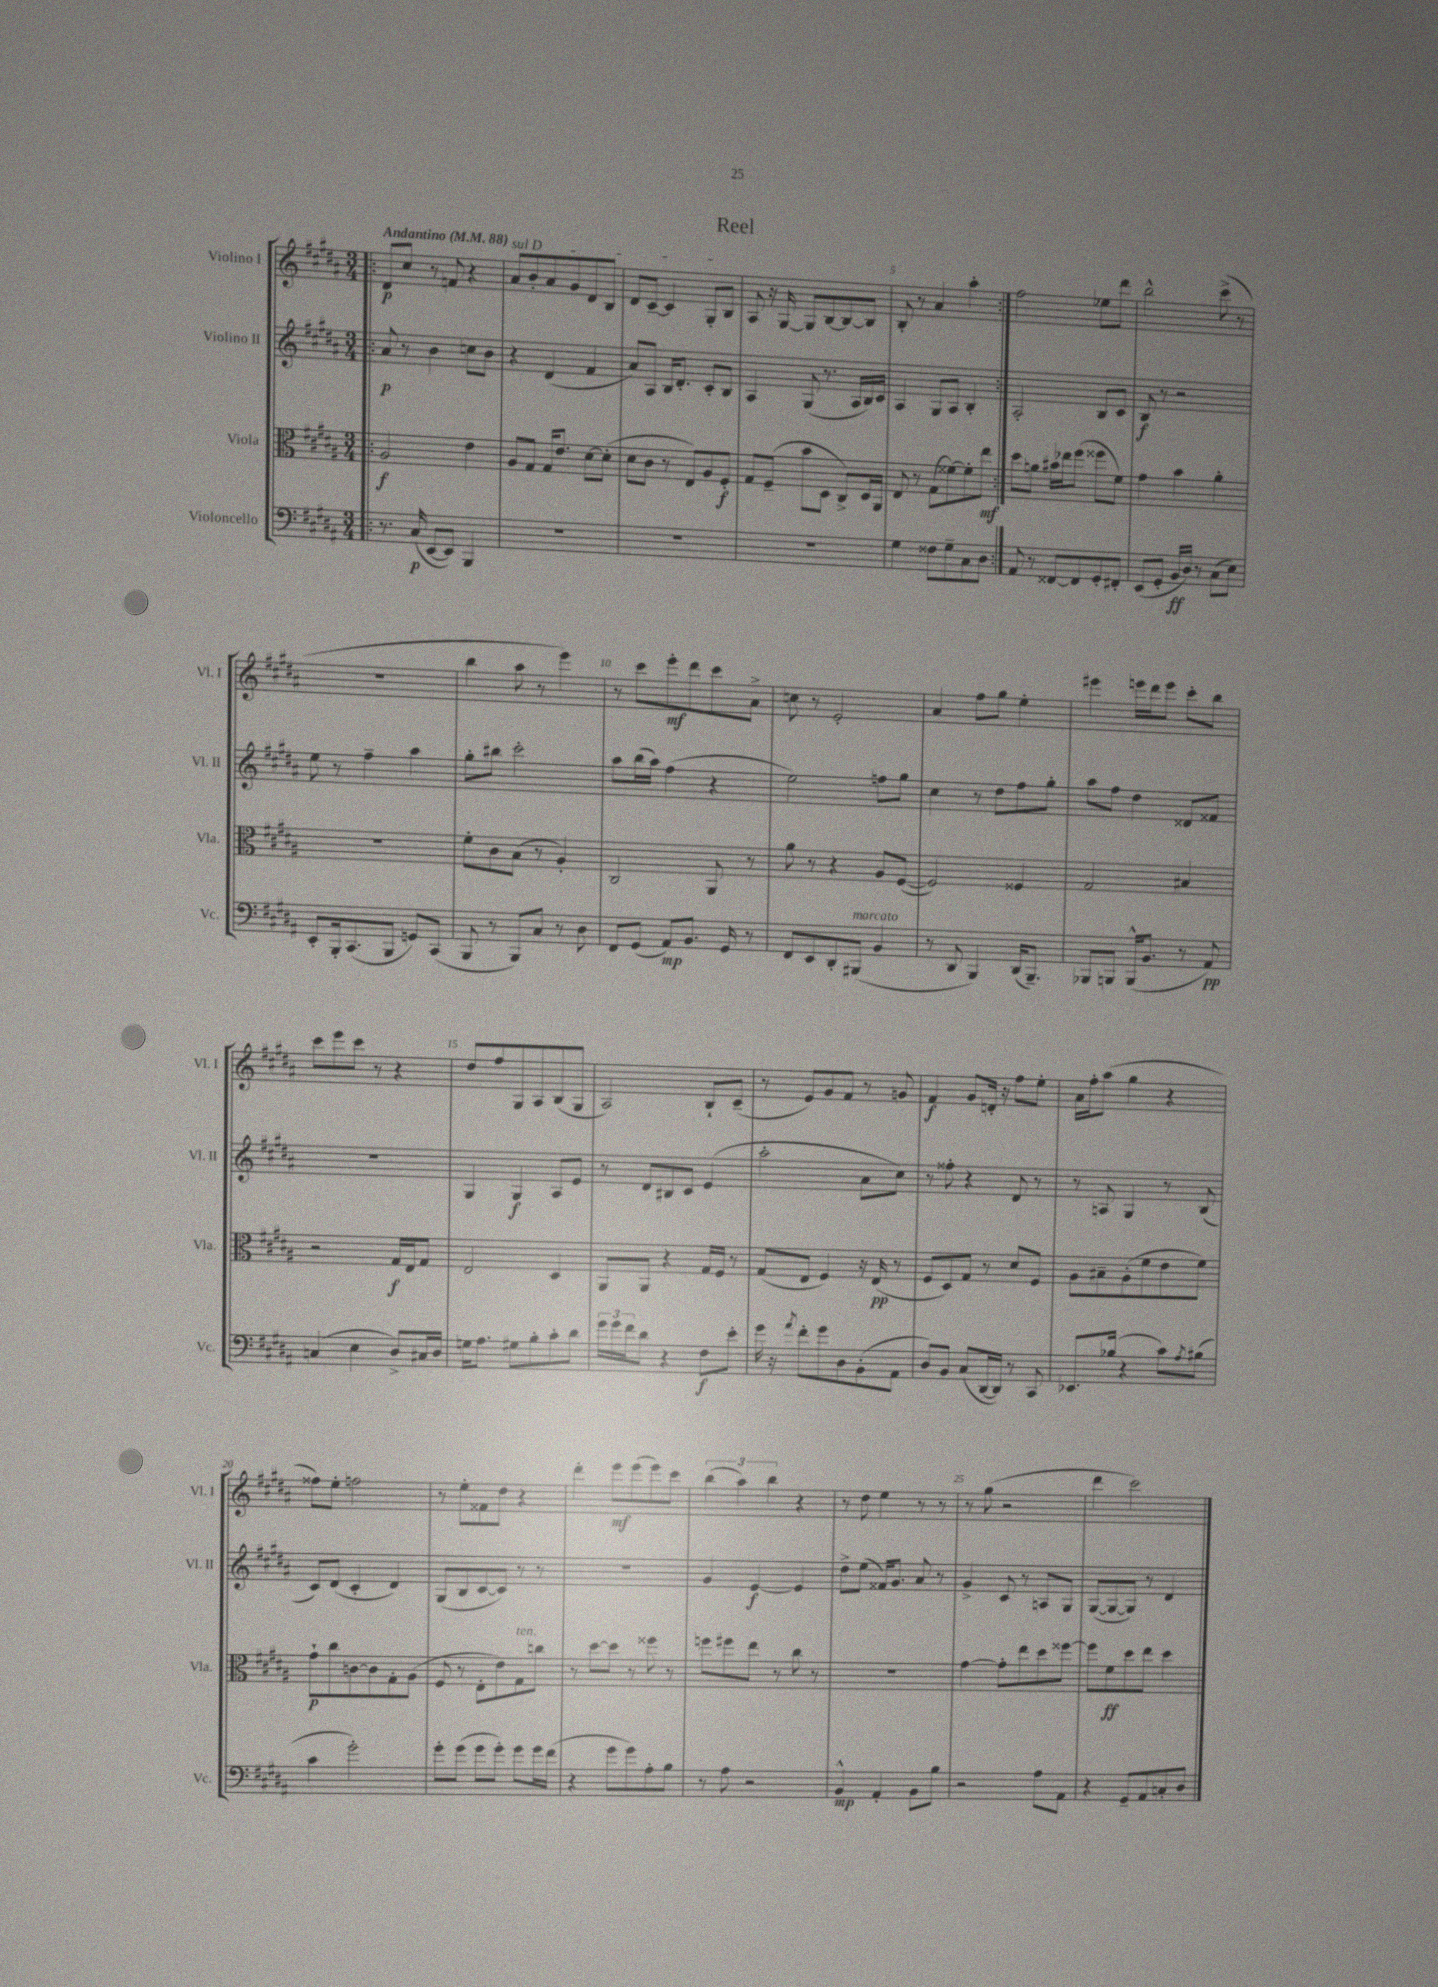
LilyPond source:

\header { title = "Reel" }
<<
\new StaffGroup <<
\new Staff = "s0" \with { instrumentName = "Violino I" shortInstrumentName = "Vl. I" } {
    \clef treble \key b \major \numericTimeSignature \time 3/4 \tempo "Andantino" 4 = 88
    \repeat volta 2 { \bar ".|:" dis'8\p cis''8 r8 f'8 r4 |
    \once \override TextSpanner.bound-details.left.text = \markup { \italic "sul D" } ais'8\startTextSpan b'8-. ais'8 gis'8 dis'8 b8 |
    dis'8 cis'8~-- cis'4 gis8-. b8\stopTextSpan |
    ais8 r16 gis16~ gis8 b8~ b8~ b8 |
    b8-. r8 ais'4 ais''4-. | }
    fis''2 ees''8 dis'''8 |
    b''2-^ cis'''8->( r8 |
    R2. |
    b''4 ais''8 r8 e'''4) |
    r8 cis'''8 e'''8-.\mf dis'''8 cis'''8 ais'8-> |
    c''8 r8 e'2-. |
    ais'4 fis''8 gis''8 e''4-. |
    eis'''4 e'''16 dis'''16 e'''8 cis'''8-. b''8 |
    cis'''8 e'''8 cis'''8 r8 r4 |
    dis''8 fis''8 gis8 ais8 b8( gis8 |
    ais2) b8-! cis'8--( |
    r8 e'8) gis'8 fis'8 r8 g'8 |
    fis'4\f gis'8 d'16-. r16 fis''8 e''8-. |
    ais'16 fis''16-. ais''8( gis''4 r4 |
    fisis''8) e''8-. f''2 |
    r8 e''8-. fisis'8 dis''8 r4 |
    dis'''4-. e'''8\mf e'''8( e'''8) cis'''8 |
    \tuplet 3/2 { b''4( ais''4) b''4 } r4 |
    r8 dis''8 e''4 r8 r8 |
    r8 gis''8( r2 |
    dis'''4 cis'''2) \bar "|." |
}
\new Staff = "s1" \with { instrumentName = "Violino II" shortInstrumentName = "Vl. II" } {
    \clef treble \key b \major \numericTimeSignature \time 3/4
    \repeat volta 2 { \bar ".|:" ais'8\p r8 b'4 c''8 b'8 |
    r4 dis'4( fis'4 |
    ais'8) ais8 b16 dis'8.-. cis'8-. b8 |
    ais4 gis8( r8. ais16 b16) cis'16 |
    ais4 gis8 ais8 b4-. | }
    ais2-. b8 cis'8 |
    b8\f r8 r2 |
    e''8 r8 fis''4-- ais''4 |
    gis''8-. bis''8 cis'''2-. |
    ais''8 b''16( ais''16) fis''4( r4 |
    e''2) f''8 gis''8 |
    cis''4 r8 dis''8 fis''8 gis''8-. |
    ais''8 fis''8 dis''4 disis'8 fisis'8 |
    R2. |
    gis4 gis4\f ais8 e'8 |
    r8 dis'8 bis8 cis'8 e'4( |
    ais''2-. ais'8 cis''8) |
    r8 fisis''8-. r4 dis'8 r8 |
    r8 a8 gis4 r8 b8( |
    cis'8) dis'8( cis'4-. dis'4) |
    gis8( b8 cis'8~ cis'8) r8 r8 |
    R2. |
    gis'4 e'4~\f e'4 |
    dis''8-> e''8( fisis'16) gis'8. ais'8 r8 |
    gis'4-> cis'8 r8 a8 gis8 |
    gis8~( gis8~ gis8) r8 dis'4 \bar "|." |
}
\new Staff = "s2" \with { instrumentName = "Viola" shortInstrumentName = "Vla." } {
    \clef alto \key b \major \numericTimeSignature \time 3/4
    \repeat volta 2 { \bar ".|:" ais2\f e'4 |
    ais8 gis8 gis16 e'8. dis'8~ dis'8-.( |
    dis'8 cis'8 r8 e8) ais8 fis8-.\f |
    gis8 fis8--( b'8 dis8 cis8->) dis16 ais,16 |
    e8 r8 gis8( fisis'8~) fisis'8-. e''8\mf | }
    dis''8 a'8 bis'16 ees''16 fis''8( fisis''8 fis'8) |
    gis'4 b'4 ais'4-. |
    R2. |
    fis'8-. cis'8 b8( r8 ais4-.) |
    cis2 ais,8 r8 |
    ais'8 r8 r4 ais8 fis8~( |
    fis2) fisis4 |
    gis2 bis4 |
    r2 gis16\f e16 gis8 |
    e2 dis4 |
    ais,8 ais,8 r4 gis16 fis16 r8 |
    gis8( e8 fis4) r16 e16\pp( r8 |
    fis8 dis8) gis8 r8 dis'8 fis8 |
    ais8 bis8-- ais8-.( fis'8 e'8 fis'8) |
    gis'8-!\p cis''8 c'8~ c'8 gis8-. ais8( |
    fis8 r8 e8-. e'8) gis8^\markup { \italic "ten." } c''8 |
    r8 dis''8~ dis''8 r8 fisis''8 r8 |
    f''8 fis''8 e''8 r8 cis''8 r8 |
    R2. |
    gis'4~ gis'8-. e''8 dis''8 fisis''8~ |
    fisis''8 fis'8\ff dis''8 e''8 dis''4 \bar "|." |
}
\new Staff = "s3" \with { instrumentName = "Violoncello" shortInstrumentName = "Vc." } {
    \clef bass \key b \major \numericTimeSignature \time 3/4
    \repeat volta 2 { \bar ".|:" r8. cis16\p( e,8~ e,8) b,,4 |
    R2. |
    R2. |
    R2. |
    gis4 fisis8 gis8-- cis8 dis8 | }
    ais,8 r8 fisis,8~ fisis,8 gis,8-. fis,8-. |
    e,8( gis,8-. b,16\ff dis16) r8 cis8( e8) |
    e,8-. b,,16-. cis,8.( b,,8 g,8) cis,8( |
    b,,8 r8 b,,8) cis8 r8 dis8 |
    fis,8 gis,8( ais,8\mp) b,8. gis,16 r8 |
    fis,8 e,8 dis,8-. bis,,8^\markup { \italic "marcato" }( b,4 |
    r8 dis,8 b,,4) dis,16( b,,8.--) |
    bes,,8 b,,8 b,,16-^( b,8. r8 ais,8\pp) |
    c4( e4 dis8->) cis16 dis16 |
    g16 ais8. gis8 b8-. cis'8-. dis'8 |
    \tuplet 3/2 { gis'16 gis'16 fis'16 } dis'8 r4 fis8\f e'8-. |
    gis'16 r16 \acciaccatura { ais'8 } fis'8-. gis'8 dis8 b,8-.( ais,8 |
    dis8) b,8 cis8( dis,16~ dis,16) r8 cis,8 |
    ees,8. bes16( r4 cis'8) \acciaccatura { ais8 } bis8( |
    cis'4 gis'2-.) |
    gis'8-. gis'8( gis'8 gis'8-.) gis'8 gis'16 fis'16( |
    r4 gis'8 gis'8) ais8-. b8 |
    r8 ais8 r2 |
    b,4-^\mp ais,4-. b,8 b8 |
    r2 ais8 ais,8 |
    r4 gis,8-- ais,8 c8-. dis8 \bar "|." |
}
>>
>>
\layout { \context { \Score \override BarNumber.break-visibility = ##(#f #t #t) barNumberVisibility = #(every-nth-bar-number-visible 5) } }
